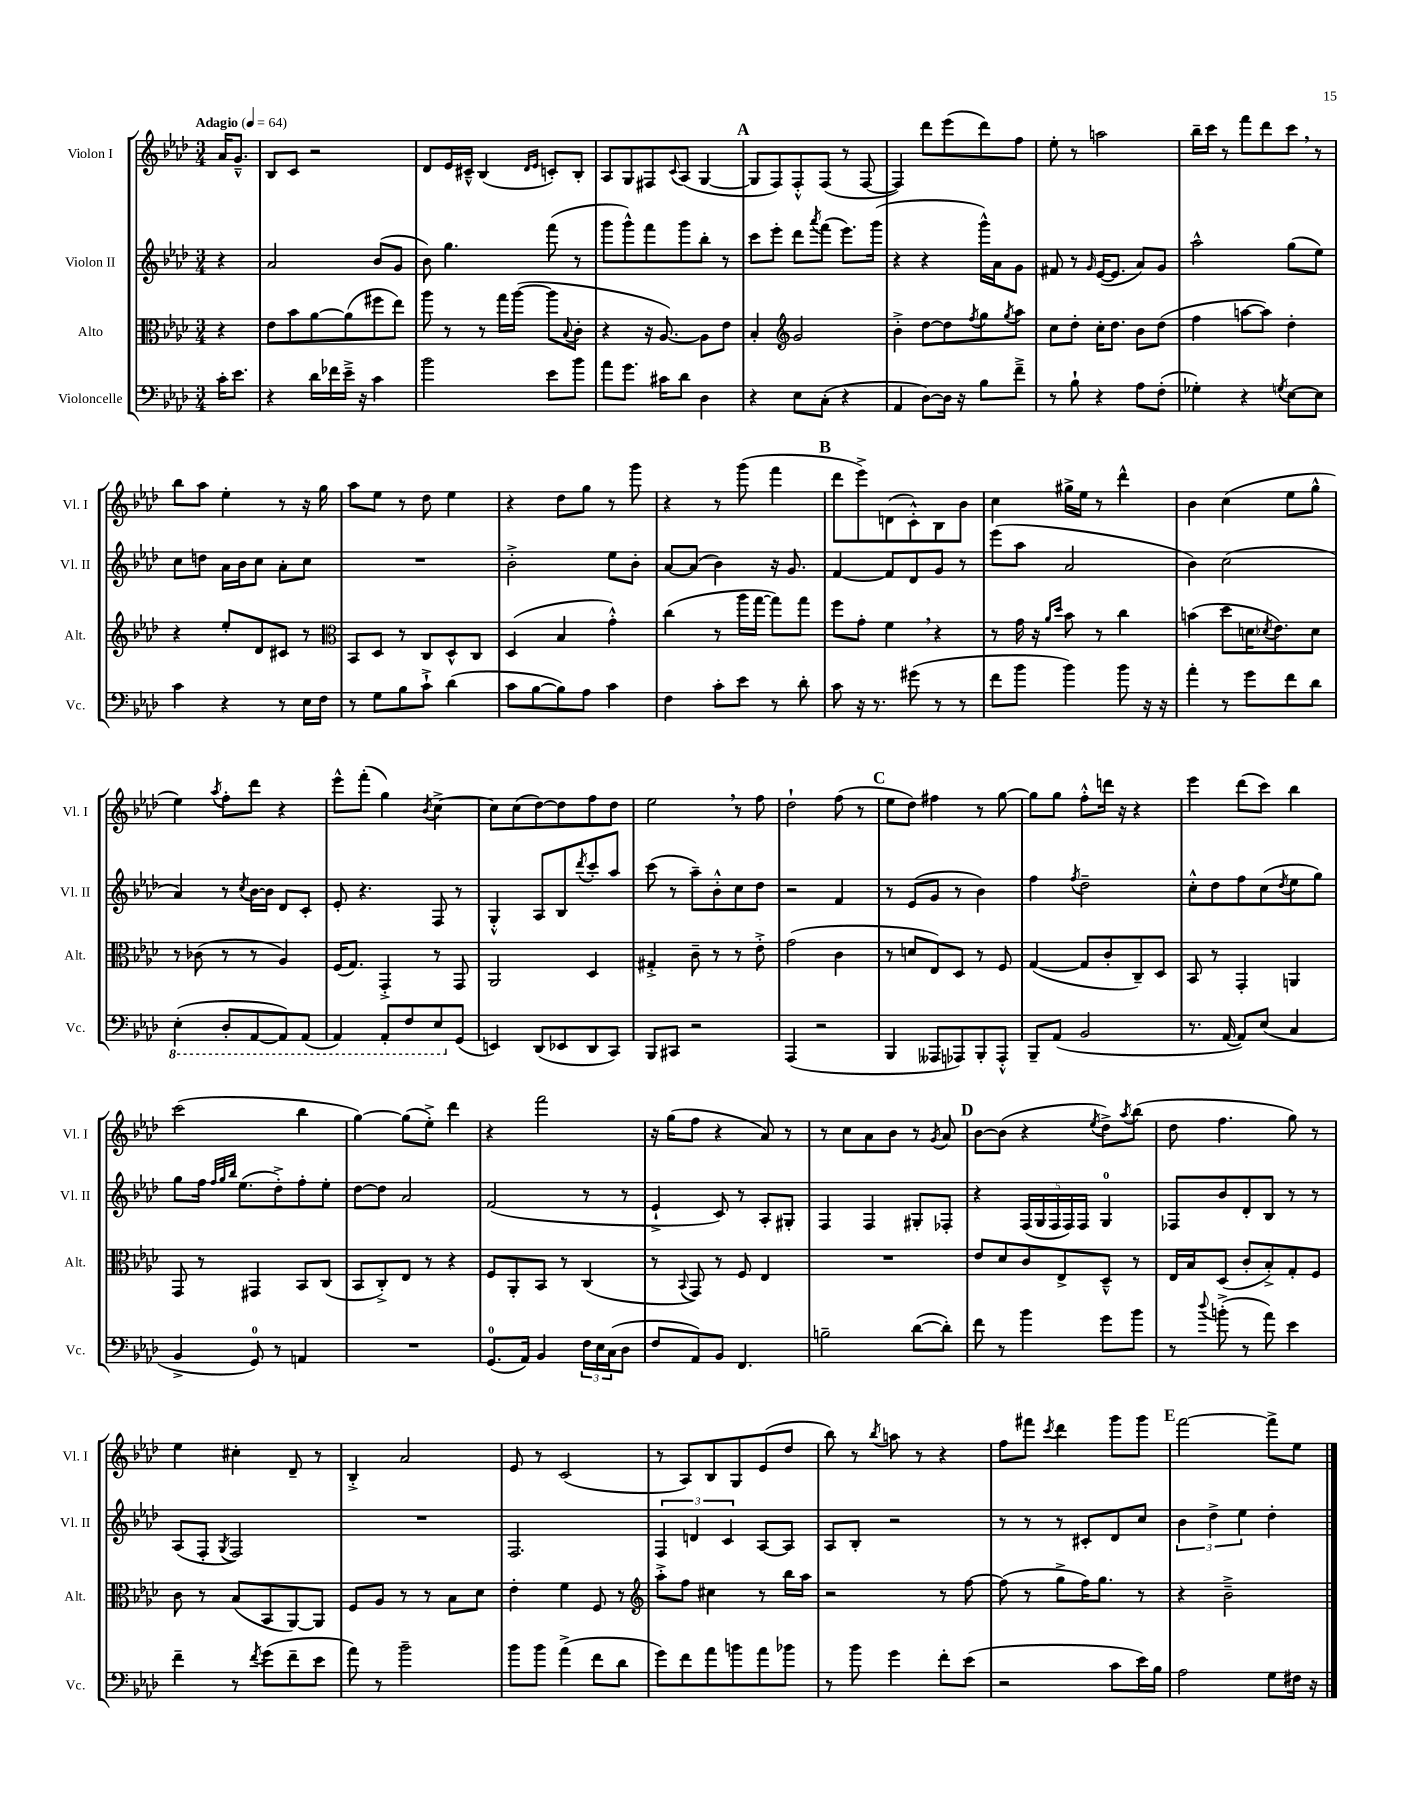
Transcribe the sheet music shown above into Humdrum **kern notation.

**kern	**kern	**kern	**kern
*staff4	*staff3	*staff2	*staff1
*clefF4	*clefC3	*clefG2	*clefG2
*k[b-e-a-d-]	*k[b-e-a-d-]	*k[b-e-a-d-]	*k[b-e-a-d-]
*M3/4	*M3/4	*M3/4	*M3/4
*MM64	*MM64	*MM64	*MM64
16c'\LK	4r	4r	16a-/LK
8.e-\J	.	.	8.g~^^/J
=	=	=	=
4r	8e-\L	2a-/	8B-/L
.	8b-\	.	8c/J
16d-\LL	[8a-\	.	2r
16f-\	.	.	.
16e-~^\JJ	(8a-\]	.	.
16r	.	.	.
4c\	8ff#\	(8b-/L	.
.	8ee-\J)	8g/J	.
=	=	=	=
2b-\	8aa-\	8b-\)	8d-/L
.	8r	4.gg\	16e-/L
.	.	.	16c#~^^/JJ
.	8r	.	(4B-/
.	16gg\LL	.	.
.	([16aa-\JJ	.	.
.	.	.	16qqd-/LL
.	.	.	16qqe-/JJ
8e-\L	8aa-\]L	(8fff\	8c'/L)
.	8qqB-/	.	.
8b-\J	8c'\J	8r	8B-'/J
=	=	=	=
8a-\L	4r	8ggg\L	8A-/L
8.g\J	.	8ggg^^\)	8G/
.	16r	8fff\	8F#/
16c#\LK	[8.A-/)	.	.
.	.	.	8qqc/
8d-\J	.	8ggg\	(8A-/J
4D-\	8A-\]L	8bb-'\J	[4G/
.	8e-\J	8r	.
=	=	=	=
4r	4B-'/	8ccc\L	8G/]L
.	.	8eee-'\J	8F/)
*	*clefG2	*	*
8E-\L	2g/	8ddd-\L	8F'^^/
.	.	8qaaa-/	.
(8C'\J	.	(8fff\J	(8F/J
4r	.	8.eee-\L)	8r
.	.	.	[8F/
.	.	(16ggg\Jk	.
=	=	=	=
4AA-/	4b-'^\	4r	4F/])
[8D-\L)	[8dd-\L	4r	8ddd-\L
16D-\]Jk	8dd-\]	.	(8eee-\
16r	.	.	.
.	8qff/	.	.
8B-\L	8gg\	16ggg^^\LL)	8ddd-\)
.	.	16a-\J	.
.	8qgg/	.	.
8f~^\J	8aa-\J	8g\J	8ff\J
=	=	=	=
8r	8cc\L	8f#/	8ee-'\
8B-`\	8dd-'\J	8r	8r
.	.	16qqg/	.
4r	16cc'\LK	([16e-/LK	2aa\
.	8.dd-\J	8.e-/]J	.
8A-\L	8b-\L	8a-/L)	.
(8F'\J	(8dd-\J	8g/J	.
=	=	=	=
4G-'\)	4ff\	2aa-^^\	16bb-~\LL
.	.	.	16ccc\JJ
.	.	.	8r
4r	[8aa\L	.	8fff\L
.	8aa\]J)	.	8ddd-\
8qG/	.	.	.
[8E-\L	4dd-'\	(8gg\L	8ccc\J
8E-\]J	.	8ee-\J)	8r
=	=	=	=
4c\	4r	8cc\L	8bb-\L
.	.	8dd\J	8aa-\J
4r	8ee-'/L	16a-\LL	4ee-'\
.	.	16b-\J	.
.	8d-/	8cc\J	.
8r	8c#/J	8a-'\L	8r
16E-\LL	8r	8cc\J	16r
16F\JJ	.	.	16gg\
=	=	=	=
*	*clefC3	*	*
8r	8BB-/L	2.r	8aa-\L
8G\L	8D-/J	.	8ee-\J
8B-\	8r	.	8r
8c`^\J	8C/L	.	8dd-\
(4d-\	8D-^^/	.	4ee-\
.	8C/J	.	.
=	=	=	=
8c\L	(4D-/	2b-'^\	4r
[8B-\	.	.	.
8B-\])	4B-/	.	8dd-\L
8A-\J	.	.	8gg\J
4c\	4g'^^\)	8ee-\L	8r
.	.	8b-'\J	8ggg\
=	=	=	=
4F\	(4cc\	[8a-/L	4r
.	.	(8a-/]J	.
8c'\L	8r	4b-\)	8r
8e-\J	16aa-\LL	.	(8ggg\
.	[16gg\JJ	.	.
8r	8gg\]L)	16r	4fff\
.	.	8.g/	.
8d-'\	8gg\J	.	.
=	=	=	=
8c\	8ff\L	[4f/	8ddd-\L
16r	8g'\J	.	8eee-^\)
8.r	.	.	.
.	4f\	8f/]L	(8d\
(8g#\	.	8d-/	8c'^^\)
8r	4r	8g/J	8B-\
8r	.	8r	8b-\J
=	=	=	=
8f\L	8r	(8eee-\L	4cc\
8b-\J	16g\	8aa-\J	.
.	16r	.	.
.	16qqa-/LL	.	.
.	16qqdd-/JJ	.	.
4b-\)	8b-\	2a-/	16gg#^\LL
.	.	.	16ee-\JJ
.	8r	.	8r
8b-\	4cc\	.	4ddd-^^\
16r	.	.	.
16r	.	.	.
=	=	=	=
4a-'\	(4b\	4b-\)	4b-\
8r	8dd-\L	(2cc\	(4cc\
8g\L	16d\K	.	.
.	8qd-/	.	.
.	8.e-\)	.	.
8f\	.	.	8ee-\L
8d-\J	8d-\J	.	8gg^^\J
=	=	=	=
(4EE-'\	8r	4a-/)	4ee-\)
.	(8c-\	.	.
.	.	.	8qaa-/
8DD-'/L	8r	8r	8ff'\L
.	.	8qcc/	.
[8AAA-/	8r	[16b-\LL	8ddd-\J
.	.	16b-\]JJ	.
8AAA-/])	4A-/)	8d-/L	4r
(8AAA-/J	.	8c'/J	.
=	=	=	=
4AAA-/)	(16F/LK	8e-'/	8eee-^^\L
.	8.G/J)	.	.
.	.	4.r	(8fff'\J
8AAA-'/L	4GG'^/	.	4gg\)
8FF/	.	.	.
.	.	.	8qb-/
8EE-/	8r	8F/	[4cc^\
(8GG/J	8GG/	8r	.
=	=	=	=
4EE/)	2AA-/	4G'^^/	8cc\]L
.	.	.	(8cc\
(8DD-/L	.	8A-/L	[8dd-\)
8EE-/	.	8B-/	8dd-\]
.	.	8qddd-/	.
8DD-/	4D-/	8ccc'/	8ff\
8CC/J)	.	8aa-/J	8dd-\J
=	=	=	=
8BBB-/L	4G#'^/	(8ccc\	2ee-\
8CC#/J	.	8r	.
2r	8c~\	8aa-~\L)	.
.	8r	8b-'^^\	.
.	8r	8cc\	8r
.	8e-'^\	8dd-\J	8ff\
=	=	=	=
(4AAA-/	(2g\	2r	2dd-`\
2r	.	.	.
.	4c\	4f/	(8ff\
.	.	.	8r
=	=	=	=
4BBB-/	8r	8r	8ee-\L
.	8d/L	(8e-/L	8dd-\J)
8AAA--/L	8E-/)	8g/J	4ff#\
8AAA-/)	8D-/J	8r	.
8BBB-'/	8r	4b-\)	8r
8AAA-'^^/J	8F/	.	[8gg\
=	=	=	=
8BBB-~/L	([4G/	4ff\	8gg\]L
(8AA-/J	.	.	8gg\J
.	.	8qff/	.
2BB-/	8G/]L	2dd-~\	8ff'^^\L
.	8c'/	.	16ddd\Jk
.	.	.	16r
.	8C~/)	.	4r
.	8D-/J	.	.
=	=	=	=
8.r	8BB-/	8cc'^^\L	4eee-\
.	8r	8dd-\	.
[16AA-/	.	.	.
8AA-/]L)	4GG'/	8ff\	(8ddd-\L
(8E-/J	.	(8cc\	8ccc\J)
.	.	8qdd-/	.
4C/	4AA/	8ee-\	4bb-\
.	.	8gg\J)	.
=	=	=	=
4BB-^/	8GG/	8gg\L	(2ccc\
.	8r	16ff\Jk	.
.	.	32qqff/LLL	.
.	.	32qqgg/	.
.	.	32qqbb-/JJJ	.
.	.	(8.ee-\L	.
8GG/)	4GG#/	.	.
8r	.	8dd-'^\)	.
4AA/	8BB-/L	8ff'\	4bb-\
.	(8C/J	8ee-'\J	.
=	=	=	=
2.r	8BB-/L	[8dd-\L	[4gg\)
.	8C'^/)	8dd-\]J	.
.	8E-/J	2a-/	(8gg\]L
.	8r	.	8ee-'^\J)
.	4r	.	4ddd-\
=	=	=	=
(8.GG/L	8F/L	(2f/	4r
.	8AA-'/	.	.
16AA-/Jk)	.	.	.
4BB-/	8BB-/J	.	2fff\
.	8r	.	.
24F\LL	(4C/	8r	.
24E-\	.	.	.
(24C\J	.	.	.
8D-\J	.	8r	.
=	=	=	=
8F/L	8r	4e-`^/	16r
.	.	.	(16gg\LK
.	8qqBB-/	.	.
8AA-/)	8GG/)	.	8ff\J
8BB-/J	8r	8c/)	4r
4.FF/	8F/	8r	.
.	4E-/	8A-'/L	8a-/)
.	.	8G#'/J	8r
=	=	=	=
2B~\	2.r	4F/	8r
.	.	.	8cc\L
.	.	4F/	8a-\
.	.	.	8b-\J
([8d-\L	.	8G#'/L	8r
.	.	.	8qg/
8d-'\]J)	.	8F-'/J	8a-/
=	=	=	=
8f\	8e-/L	4r	[8b-\L
8r	8d-/	.	(8b-\]J
4b-\	8c/	(20F/LL	4r
.	.	20G/	.
.	.	20F/	.
.	8E-^/	.	.
.	.	20F/)	.
.	.	20F/JJ	.
.	.	.	8qee-/
8g\L	8D-~^^/J	4G/	8dd-^\L)
.	.	.	8qaa-/
8b-\J	8r	.	(8bb-\J
=	=	=	=
8r	16E-/LL	8F-/L	8dd-\
.	16B-/J	.	.
8qqdd-/	.	.	.
(8b'^\	(8D-/J	8b-/	4.ff\
8r	8c'/L	8d-'/	.
8a-\)	8B-'^/)	8B-/J	.
4e-\	8G'/	8r	8gg\)
.	8F/J	8r	8r
=	=	=	=
4f~\	8c\	(8A-/L	4ee-\
.	8r	8F'/J	.
.	.	8qG/	.
8r	(8B-/L	2F/)	4cc#'\
8qf/	.	.	.
(8g\L	8BB-/	.	.
8f~\	[8AA-/)	.	8d-~/
8e-\J	8AA-/]J	.	8r
=	=	=	=
8a-\)	8F/L	2.r	4B-'^/
8r	8A-/J	.	.
2b-~\	8r	.	2a-/
.	8r	.	.
.	8B-\L	.	.
.	8d-\J	.	.
=	=	=	=
8b-\L	4e-'\	2.F/	8e-/
8b-\J	.	.	8r
(4a-^\	4f\	.	(2c/
8f\L	8F/	.	.
8d-\J	8r	.	.
=	=	=	=
*	*clefG2	*	*
8g\L)	8aa-'^\L	6F/	8r
8f\	8ff\J	.	8A-/L)
.	.	6d/	.
8a-\	4cc#\	.	8B-/
.	.	6c/	.
8b\	.	.	8G/
8a-\	8r	[8A-/L	(8e-/
8b-\J	16bb-\LL	8A-/]J	8dd-/J
.	16aa-\JJ	.	.
=	=	=	=
8r	2r	8A-/L	8bb-\)
8b-\	.	8B-'/J	8r
.	.	.	8qbb-/
4g\	.	2r	8aa\
.	.	.	8r
8f'\L	8r	.	4r
(8e-\J	[8ff\	.	.
=	=	=	=
2r	(8ff\]	8r	8ff\L
.	8r	8r	8fff#\J
.	.	.	8qccc/
.	8gg^\L	8r	4ddd-\
.	16ff\K)	8c#'/L	.
.	8.gg\J	.	.
8c\L	.	8d-/	8ggg\L
16e-\L)	8r	8cc/J	8ggg\J
16B-\JJ	.	.	.
=	=	=	=
2A-\	4r	6b-\	[2fff\
.	.	6dd-^\	.
.	2b-~^\	.	.
.	.	6ee-\	.
8G\L	.	4dd-'\	8fff^\]L
16F#\Jk	.	.	8ee-\J
16r	.	.	.
==	==	==	==
*-	*-	*-	*-
